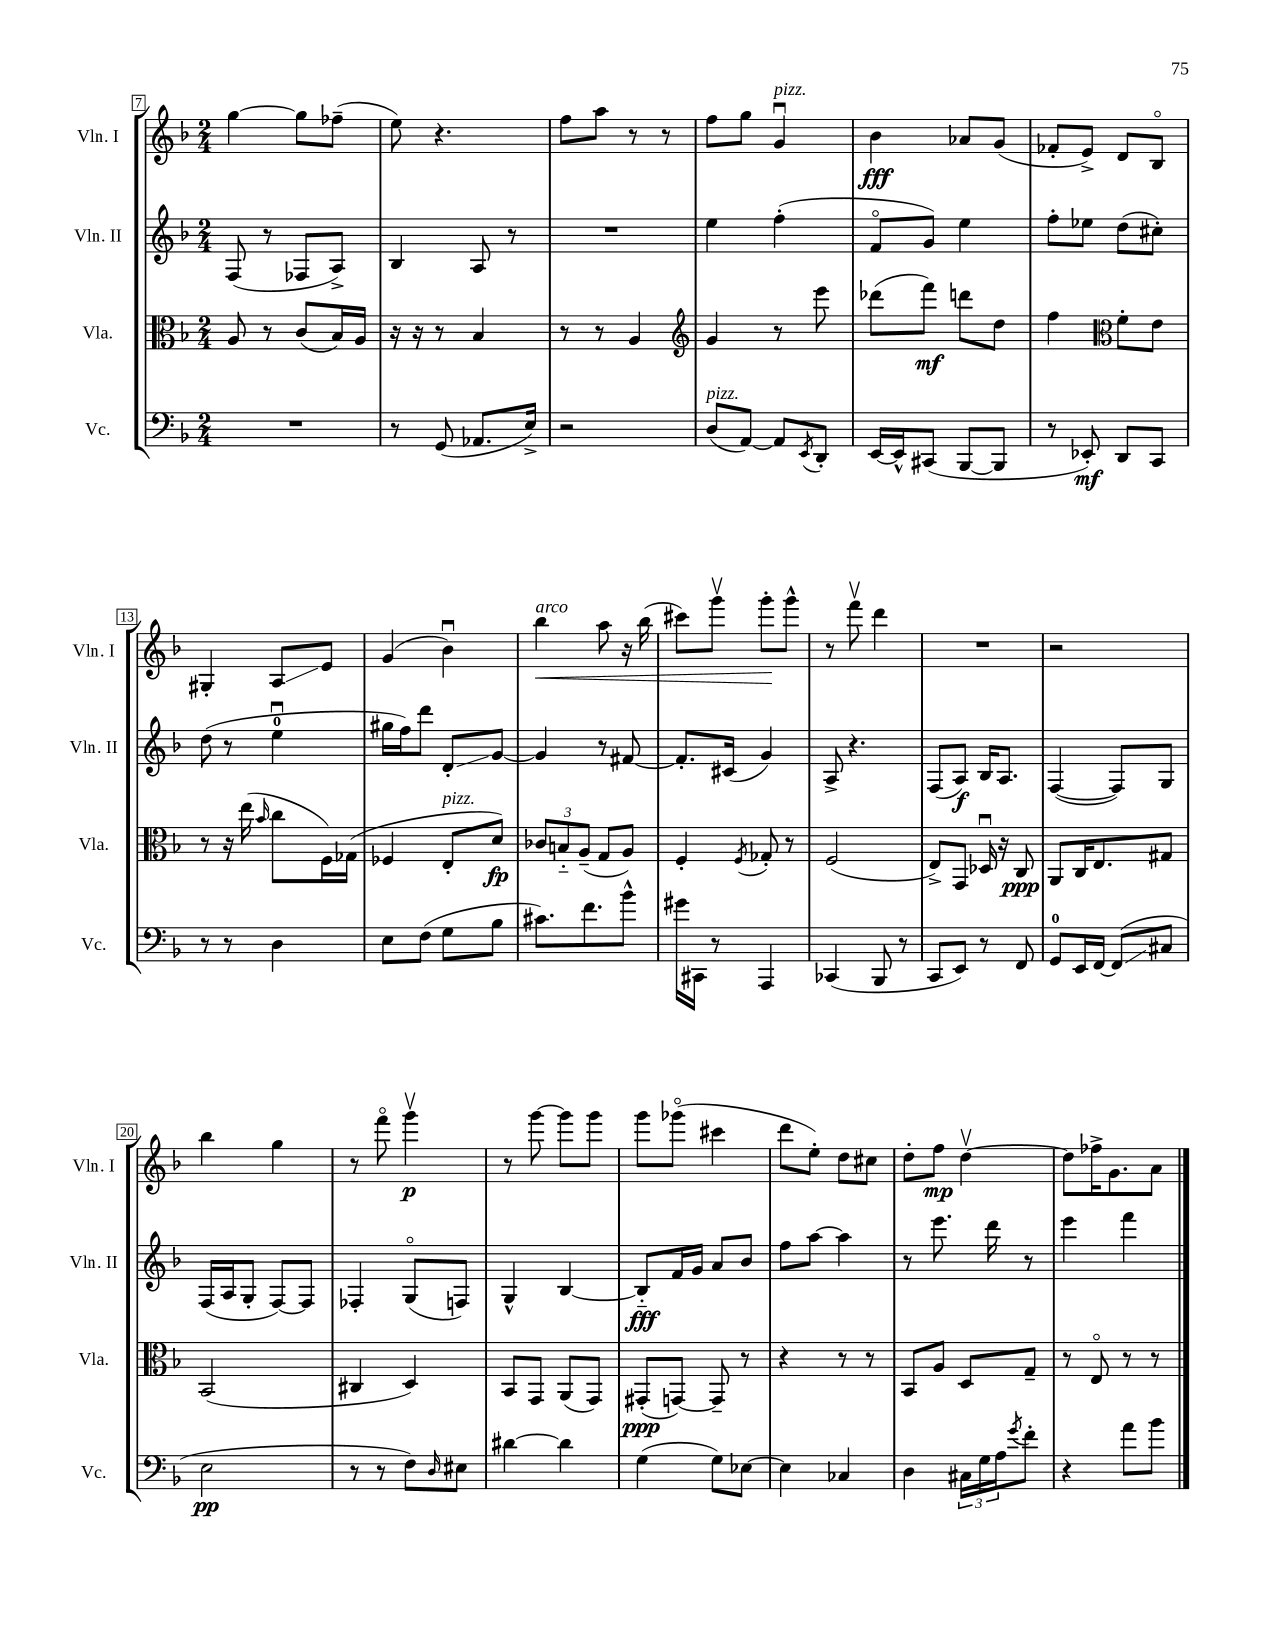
<<
\new StaffGroup <<
\new Staff = "s0" \with { instrumentName = "Vln. I" shortInstrumentName = "Vln. I" } {
    \clef treble \key f \major \numericTimeSignature \time 2/4
    g''4~ g''8 fes''8--( |
    e''8) r4. |
    f''8 a''8 r8 r8 |
    f''8 g''8 g'4\downbow^\markup { \italic "pizz." } |
    bes'4\fff aes'8 g'8( |
    fes'8-. e'8->) d'8 bes8\flageolet |
    gis4-. a8\glissando e'8 |
    g'4( bes'4\downbow) |
    bes''4\<^\markup { \italic "arco" } a''8 r16 bes''16( |
    cis'''8) g'''8\upbow g'''8-.\! g'''8-^ |
    r8 f'''8\upbow d'''4 |
    R2 |
    r2 |
    bes''4 g''4 |
    r8 f'''8\flageolet g'''4\upbow\p |
    r8 g'''8~ g'''8 g'''8 |
    g'''8 ges'''8\flageolet( cis'''4 |
    d'''8 e''8-.) d''8 cis''8 |
    d''8-. f''8\mp d''4~\upbow |
    d''8 fes''16-> g'8. a'8 \bar "|." |
}
\new Staff = "s1" \with { instrumentName = "Vln. II" shortInstrumentName = "Vln. II" } {
    \clef treble \key f \major \numericTimeSignature \time 2/4
    f8( r8 fes8 a8->) |
    bes4 a8 r8 |
    R2 |
    e''4 f''4-.( |
    f'8\flageolet g'8) e''4 |
    f''8-. ees''8 d''8( cis''8-.) |
    d''8( r8 e''4-0\downbow |
    gis''16 f''16) d'''8 d'8-.\glissando g'8~ |
    g'4 r8 fis'8~ |
    fis'8.-. cis'16( g'4) |
    a8-> r4. |
    f8( a8\f) bes16 a8. |
    f4~( f8) g8 |
    f16( a16 g8-. f8~) f8 |
    fes4-. g8\flageolet( f8) |
    g4-^ bes4~ |
    bes8-_\fff f'16 g'16 a'8 bes'8 |
    f''8 a''8~ a''4 |
    r8 e'''8. d'''16 r8 |
    e'''4 f'''4 \bar "|." |
}
\new Staff = "s2" \with { instrumentName = "Vla." shortInstrumentName = "Vla." } {
    \clef alto \key f \major \numericTimeSignature \time 2/4
    a8 r8 c'8( bes16) a16 |
    r16 r16 r8 bes4 |
    r8 r8 a4 |
    \clef treble g'4 r8 e'''8 |
    des'''8( f'''8\mf) d'''8 d''8 |
    f''4 \clef alto f'8-. e'8 |
    r8 r16 e''16( \grace { bes'16 } c''8 f16) ges16( |
    fes4 e8-.^\markup { \italic "pizz." } d'8\fp) |
    \tuplet 3/2 { ces'8 b8-_ a8--( } g8 a8) |
    f4-. \acciaccatura { f8 } ges8-. r8 |
    f2( |
    e8->) g,8 des16\downbow r16 c8\ppp |
    a,8 c16 e8. gis8 |
    bes,2( |
    cis4 d4) |
    bes,8 g,8 a,8( g,8) |
    gis,8-.\ppp( g,8~) g,8-- r8 |
    r4 r8 r8 |
    bes,8 a8 d8 g8-- |
    r8 e8\flageolet r8 r8 \bar "|." |
}
\new Staff = "s3" \with { instrumentName = "Vc." shortInstrumentName = "Vc." } {
    \clef bass \key f \major \numericTimeSignature \time 2/4
    R2 |
    r8 g,8( aes,8. e16->) |
    r2 |
    d8^\markup { \italic "pizz." }( a,8~) a,8 \acciaccatura { e,8 } d,8-. |
    e,16~ e,16-^ cis,8( bes,,8~ bes,,8 |
    r8 ees,8-.\mf) d,8 c,8 |
    r8 r8 d4 |
    e8 f8( g8 bes8 |
    cis'8.) f'8. bes'8-^ |
    gis'16 cis,16 r8 a,,4 |
    ces,4( bes,,8 r8 |
    c,8 e,8) r8 f,8 |
    g,8-0 e,16 f,16~ f,8\glissando( cis8 |
    e2\pp |
    r8 r8 f8) \grace { d16 } eis8 |
    dis'4~ dis'4 |
    g4( g8) ees8~ |
    ees4 ces4 |
    d4 \tuplet 3/2 { cis16 g16 a16 } \acciaccatura { g'8 } f'8-. |
    r4 a'8 bes'8 \bar "|." |
}
>>
>>
\layout { \context { \Score currentBarNumber = #7 \override BarNumber.stencil = #(make-stencil-boxer 0.1 0.3 ly:text-interface::print) } }
